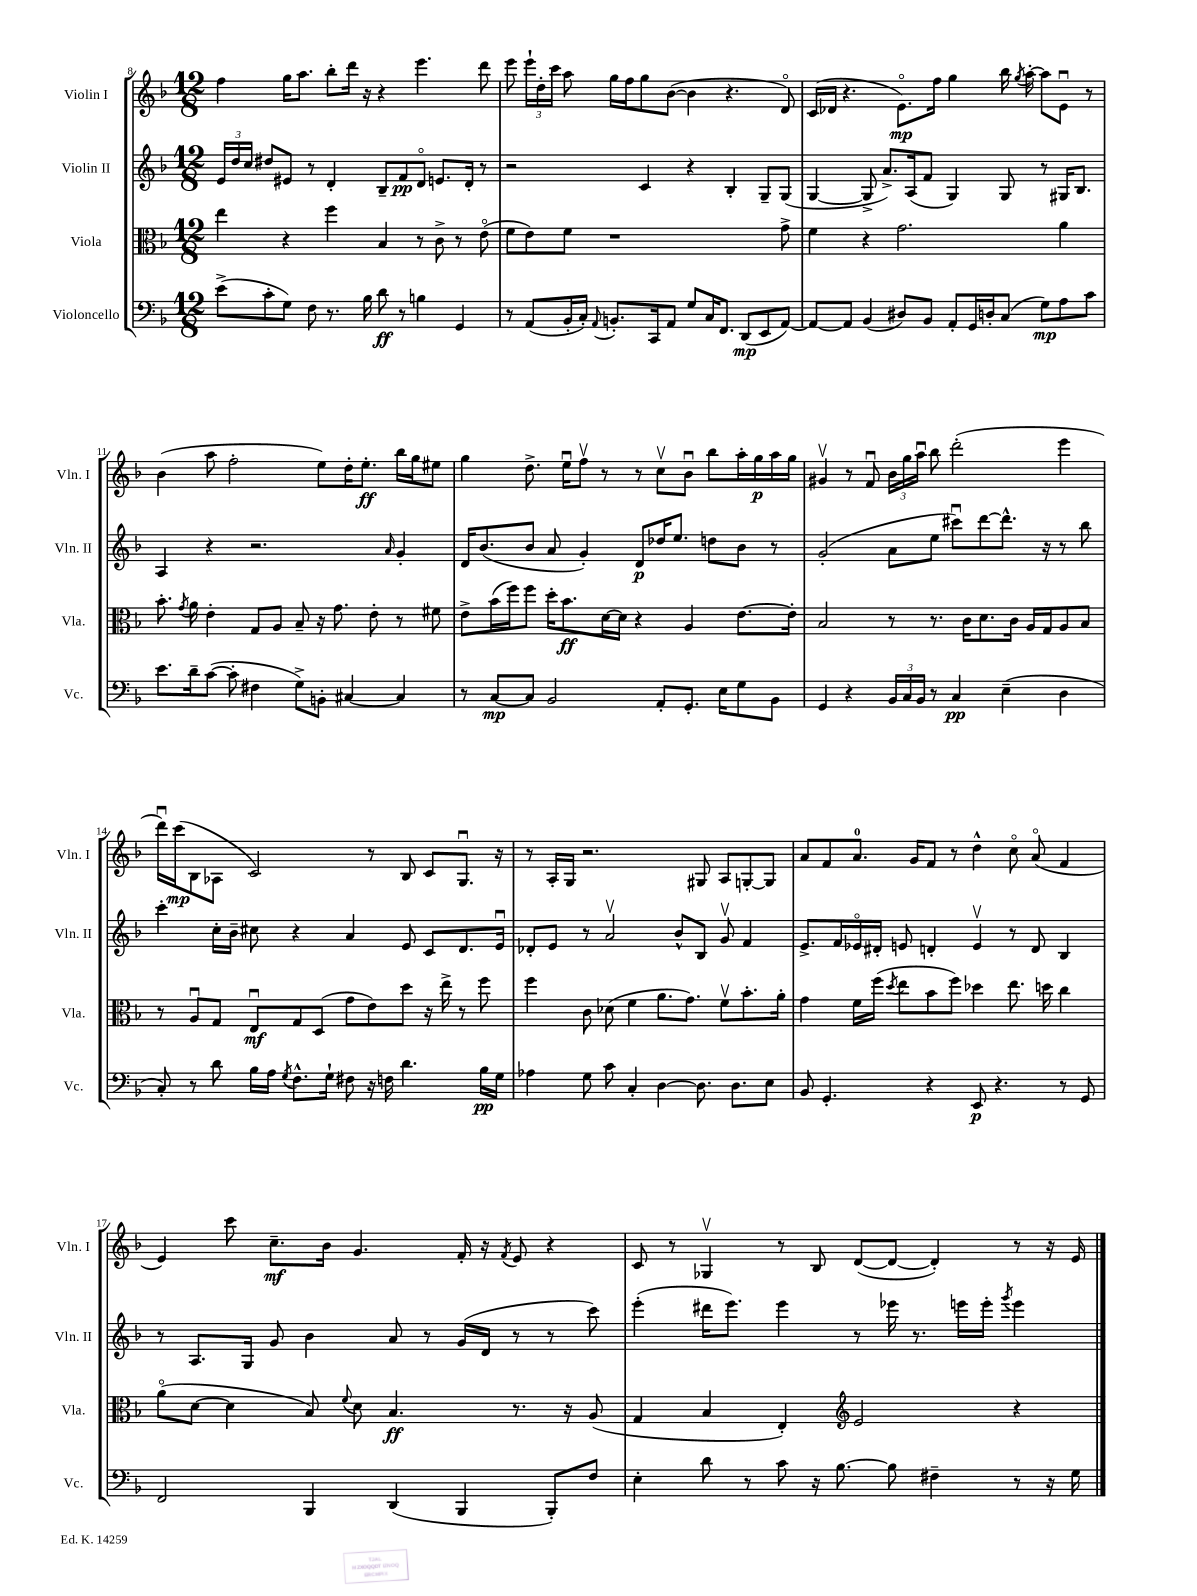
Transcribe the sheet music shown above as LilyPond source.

<<
\new StaffGroup <<
\new Staff = "s0" \with { instrumentName = "Violin I" shortInstrumentName = "Vln. I" } {
    \clef treble \key f \major \numericTimeSignature \time 12/8
    \autoBeamOff f''4 g''16[ a''8.] bes''8[-. d'''16] r16 r4 e'''4. d'''8 |
    e'''8 \tuplet 3/2 { e'''16[-! d''16-. c'''16] } a''8 g''16[ f''16 g''8 bes'8]~( bes'4 r4. d'8\flageolet) |
    c'16[( des'16] r4. e'8.[\flageolet\mp) f''16] g''4 bes''16 \acciaccatura { g''8 } a''16~-. a''8[ e'8]\downbow r8 |
    bes'4( a''8 f''2-. e''8[) d''16-. e''8.]-.\ff bes''16[ g''16 eis''8] |
    g''4 d''8.-> e''16[\downbow f''8]\upbow r8 r8 c''8[\upbow bes'8]\downbow bes''8[ a''16-. g''16\p a''16 g''16] |
    gis'4\upbow r8 f'8\downbow \tuplet 3/2 { bes'16[ g''16 a''16]\downbow } bes''8 d'''2-.( e'''4 |
    d'''16[\downbow) c'''16\mp( bes8 aes8] c'2) r8 bes8 c'8[ g8.]\downbow r16 |
    r8 a16[-. g16] r2. gis8 a8[ g8~-. g8] |
    a'8[ f'8 a'8.]-0 g'16[ f'8] r8 d''4-^ c''8\flageolet a'8\flageolet( f'4 |
    e'4) c'''8 c''8.[--\mf bes'16] g'4. f'16-. r16 \acciaccatura { f'8 } e'8 r4 |
    c'8 r8 ges4\upbow r8 bes8 d'8[~( d'8]~ d'4-.) r8 r16 e'16 \bar "|." |
}
\new Staff = "s1" \with { instrumentName = "Violin II" shortInstrumentName = "Vln. II" } {
    \clef treble \key f \major \numericTimeSignature \time 12/8
    \autoBeamOff \tuplet 3/2 { e'16[ d''16 c''16] } dis''8[ eis'8] r8 d'4-. bes8[-- f'8\pp d'8]\flageolet e'8.[ d'16]-. r8 |
    r2 c'4 r4 bes4-. g8[-- g8]( |
    g4~ g8-> a'8.[->) a16( f'8] g4) g8 r8 gis16[ bes8.] |
    a4 r4 r2. \grace { a'16 } g'4-. |
    d'16[ bes'8.( bes'8] a'8 g'4-.) d'8[\p des''16 e''8.] d''8[ bes'8] r8 |
    g'2-.( a'8[ e''8] cis'''8[\downbow) d'''8~ d'''8.]-^ r16 r8 bes''8 |
    c'''4-. c''16[-. bes'16]-- cis''8 r4 a'4 e'8 c'8[ d'8. e'16]\downbow |
    des'8[-. e'8] r8 a'2\upbow bes'8[-^ bes8] g'8\upbow f'4 |
    e'8.[-> f'16 ees'16\flageolet dis'16]-. e'8 d'4-. e'4\upbow r8 d'8 bes4 |
    r8 a8.[ g16] g'8 bes'4 a'8 r8 g'16[( d'16] r8 r8 c'''8) |
    e'''4-.( dis'''16[ e'''8.]) e'''4 r8 ees'''16 r8. e'''16[ e'''16]-. \acciaccatura { g'''8 } e'''4 \bar "|." |
}
\new Staff = "s2" \with { instrumentName = "Viola" shortInstrumentName = "Vla." } {
    \clef alto \key f \major \numericTimeSignature \time 12/8
    \autoBeamOff e''4 r4 f''4 bes4 r8 c'8-> r8 e'8\flageolet( |
    f'8[ e'8) f'8] r1 g'8-> |
    f'4 r4 g'2. a'4 |
    bes'8.-. \acciaccatura { g'8 } a'16 e'4-. g8[ a8] bes8-- r16 g'8. e'8-. r8 fis'8 |
    e'8[-> bes'16( f''16) f''8] d''16[-. bes'8.\ff d'16~ d'16] r4 a4 e'8.[~ e'16]-. |
    bes2 r8 r8. c'16[ d'8. c'16] a16[ g16 a8 bes8] |
    r8 a8[\downbow g8] e8[\downbow\mf g8 d8]( g'8[ e'8) d''8] r16 e''16-> r8 f''8 |
    f''4 c'8 des'8( f'4 a'8.[ g'8.]) f'8[\upbow bes'8.-. a'16]-. |
    g'4 f'16[ f''16]( \acciaccatura { d''8 } e''8[ bes'8 f''8]) des''4 e''8. d''16 c''4 |
    a'8[\flageolet( d'8]~ d'4 bes8) \appoggiatura { f'8 } d'8 bes4.\ff r8. r16 a8( |
    g4 bes4 e4-.) \clef treble e'2 r4 \bar "|." |
}
\new Staff = "s3" \with { instrumentName = "Violoncello" shortInstrumentName = "Vc." } {
    \clef bass \key f \major \numericTimeSignature \time 12/8
    \autoBeamOff e'8[->( c'8-. g8]) f8 r8. bes16 d'8\ff r8 b4 g,4 |
    r8 a,8[( bes,16-. c16]-.) \appoggiatura { a,8 } b,8.[-. c,16 a,8] g8[ c16 f,8.] d,8[\mp( e,8 a,8]~) |
    a,8[~ a,8] bes,4( dis8[) bes,8] a,8[-. g,16 d16-. c8]( g8[\mp) a8 c'8] |
    e'8.[ d'16-- c'8]~( c'8-. fis4 g8[->) b,8]-. cis4~ cis4 |
    r8 c8[~\mp c8] bes,2 a,8[-. g,8.]-. e16[ g8 bes,8] |
    g,4 r4 \tuplet 3/2 { bes,16[ c16 bes,16] } r8 c4\pp e4--( d4 |
    c8-.) r8 d'8 bes16[ a16] \acciaccatura { g8 } f8.[-^ g16]-! fis8 r16 f16 d'4. bes16[\pp g16] |
    aes4 g8 c'8 c4-. d4~ d8. d8.[ e8] |
    bes,8 g,4.-. r4 e,8\p r4. r8 g,8 |
    f,2 bes,,4 d,4( bes,,4 bes,,8[-.) f8] |
    e4-. d'8 r8 c'8 r16 bes8.~ bes8 fis4-- r8 r16 g16 \bar "|." |
}
>>
>>
\layout { \context { \Score currentBarNumber = #8 } }
